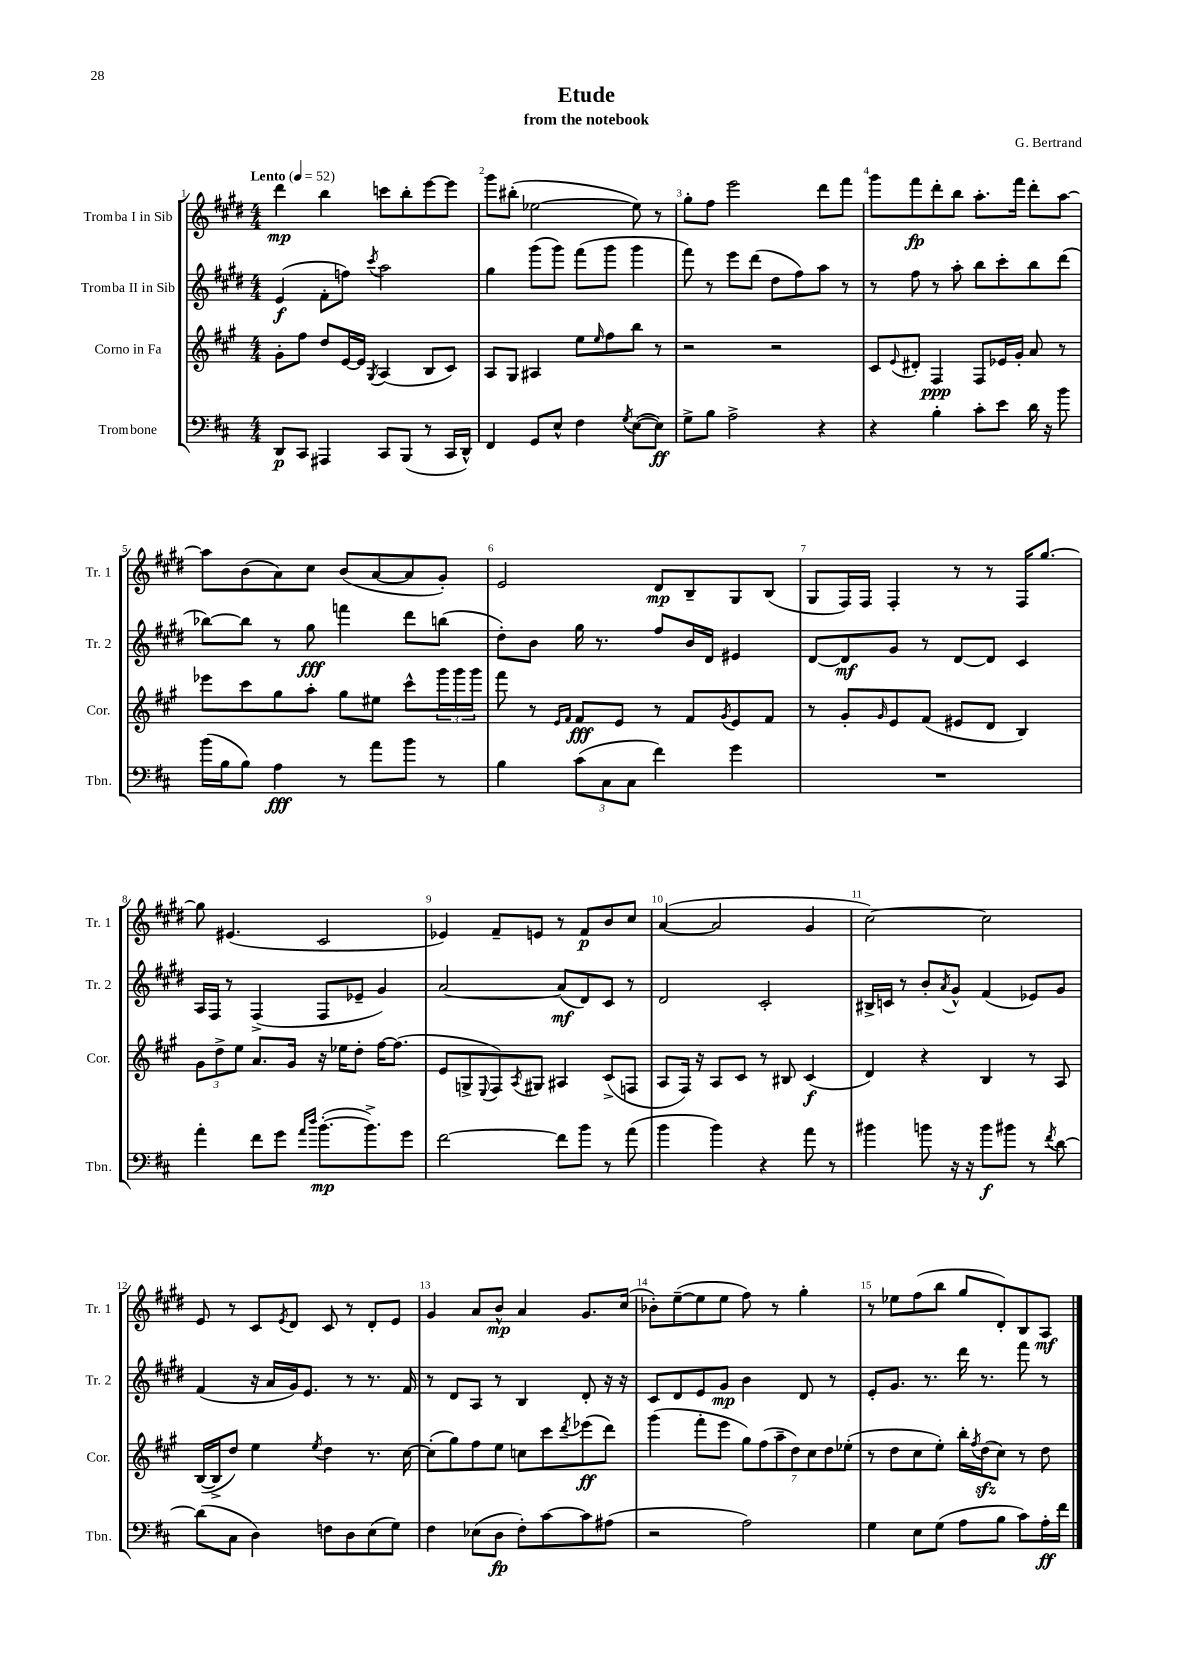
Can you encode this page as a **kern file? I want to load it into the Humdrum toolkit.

**kern	**kern	**kern	**kern
*staff4	*staff3	*staff2	*staff1
*clefF4	*clefG2	*clefG2	*clefG2
*k[f#c#]	*k[f#c#g#]	*k[f#c#g#d#]	*k[f#c#g#d#]
*M4/4	*M4/4	*M4/4	*M4/4
*MM52	*MM52	*MM52	*MM52
8DD	8g#'	(4e	4ddd#
8CC#	8ff#	.	.
4AAA#	8dd	8f#'	4bb
.	[16e	8ff)	.
.	16e]	.	.
.	8qG#	8qccc#	.
8CC#	(4A	2aa	8ccc
(8BBB	.	.	8bb'
8r	8B	.	[8eee
16CC#	8c#)	.	8eee]
16DD^^)	.	.	.
=	=	=	=
4FF#	8A	4gg#	8ggg#
.	8G#	.	(8bb#'
8GG	4A#	(8ggg#	[2ee-
8E^^	.	8ggg#)	.
4F#	8ee	(8fff#	.
.	16qqee	.	.
.	8ff#	8ggg#	.
8qG	.	.	.
([8E	8bb	4ggg#	8ee-])
8E])	8r	.	8r
=	=	=	=
8G^	2r	8fff#)	8gg#'
8B	.	8r	8ff#
2A^	.	8eee	2eee
.	.	(8ddd#	.
.	2r	8dd#	.
.	.	8ff#)	.
4r	.	8aa	8ddd#
.	.	8r	8fff#
=	=	=	=
4r	8c#	8r	8ggg#
.	8qqe	.	.
.	8d#'	8ff#	8fff#
4B'	4F#	8r	8ddd#'
.	.	8aa'	8bb
8c#'	8F#	8bb	8.aa'
8e	16e-	8ccc#'	.
.	16g#'	.	16fff#
16d	8a	8bb	8ddd#'
16r	.	.	.
8b	8r	(8ddd#	[8aa
=	=	=	=
(16b	8eee-	[8bb-)	8aa]
16B	.	.	.
8B)	8ccc#	8bb-]	(8b
4A	8gg#	8r	8a)
.	8aa'	8gg#	8cc#
8r	8gg#	4fff	(8b
8a	8ee#	.	[8a
8b	8ccc#^^	8ddd#	8a]
8r	24ggg#	(8bb	8g#')
.	24ggg#	.	.
.	24ggg#	.	.
=	=	=	=
4B	8fff#	8dd#')	2e
.	8r	8b	.
.	16qqe	.	.
.	16qqf#	.	.
(12c#	8f#	16gg#	.
.	.	8.r	.
12C#	.	.	.
.	8e	.	.
12C#	.	.	.
4f#)	8r	8ff#	8d#
.	8f#	16b	8B~
.	.	16d#	.
.	8qg#	.	.
4g	8e	4e#	8G#
.	8f#	.	(8B
=	=	=	=
1r	8r	[8d#	8G#
.	8g#'	8d#]	16F#)
.	.	.	16F#
.	16qqg#	.	.
.	8e	8g#	4F#'
.	(8f#	8r	.
.	8e#	[8d#	8r
.	8d	8d#]	8r
.	4B)	4c#	16F#
.	.	.	[8.gg#
=	=	=	=
4a'	12g#	16A	8gg#]
.	.	16F#	.
.	12dd^	.	.
.	.	8r	(4.e#
.	12ee	.	.
8f#	8.a	(4F#^	.
8g	.	.	.
.	16g#	.	.
16qqa	.	.	.
16qqdd	.	.	.
([8.b'	16r	8F#	2c#
.	16ee-	.	.
.	8dd'	8e-~	.
8.b^])	.	.	.
.	[16ff#	4g#)	.
.	(8.ff#]	.	.
8g	.	.	.
=	=	=	=
[2f#	8e	[2a	4e-)
.	8G^	.	.
.	8qqE	.	.
.	8F#)	.	8f#~
.	8qA	.	.
.	8G#	.	8e
8f#]	4A#	(8a]	8r
8b	.	8d#)	8f#
8r	(8c#^	8c#	8b
(8a	8F	8r	8cc#
=	=	=	=
4b	8A	2d#	([4a
.	16F#)	.	.
.	16r	.	.
4b)	8A	.	2a]
.	8c#	.	.
4r	8r	2c#'	.
.	8B#	.	.
8a	(4c#	.	4g#
8r	.	.	.
=	=	=	=
4b#	4d)	16B#^	[2cc#)
.	.	16c	.
.	.	8r	.
8b	4r	8b'	.
.	.	8qa	.
16r	.	8g#^^	.
16r	.	.	.
8b	4B	(4f#	2cc#]
8b#	.	.	.
8r	8r	8e-)	.
8qf#	.	.	.
[8d	8A	8g#	.
=	=	=	=
(8d]	([16B	(4f#	8e
.	16B^]	.	.
8C#	8dd)	.	8r
4D)	4ee	16r	8c#
.	.	16a	.
.	.	.	8qe
.	.	16g#)	8d#
.	.	8.e	.
.	8qee	.	.
8F	4dd	.	8c#
8D	.	8r	8r
(8E	8.r	8.r	8d#'
8G)	.	.	8e
.	[16cc#	16f#	.
=	=	=	=
4F#	(8cc#']	8r	4g#
.	8gg#)	8d#	.
(8E-	8ff#	8A	8a
8D	8ee	8r	8b^^
8F#')	8cc	4B	4a
[8c#	8ccc#	.	.
.	8qddd	.	.
8c#]	(8eee-	8d#'	8.g#
(8A#	8ddd)	16r	.
.	.	16r	(16cc#
=	=	=	=
2r	(4ggg#	8c#	8b-')
.	.	8d#	([8ee~
.	8fff#'	8e	8ee]
.	8eee	8g#	8ee
2A)	14gg#)	4b	8ff#)
.	(14ff#	.	.
.	.	.	8r
.	14aa~	.	.
.	14dd)	.	.
.	.	8d#	4gg#'
.	14cc#	.	.
.	14dd	.	.
.	.	8r	.
.	(14ee-'	.	.
=	=	=	=
4G	8r	8e'	8r
.	8dd	8.g#	8ee-
8E	8cc#	.	(8ff#
.	.	8.r	.
(8G	8ee')	.	8bb
8A	16bb'	16ddd#	8gg#
.	8qff#	.	.
.	(16dd	8.r	.
8B	8cc#)	.	8d#')
8c#)	8r	8fff#	8B
16A'	8dd	8r	8A
16f#	.	.	.
==	==	==	==
*-	*-	*-	*-
